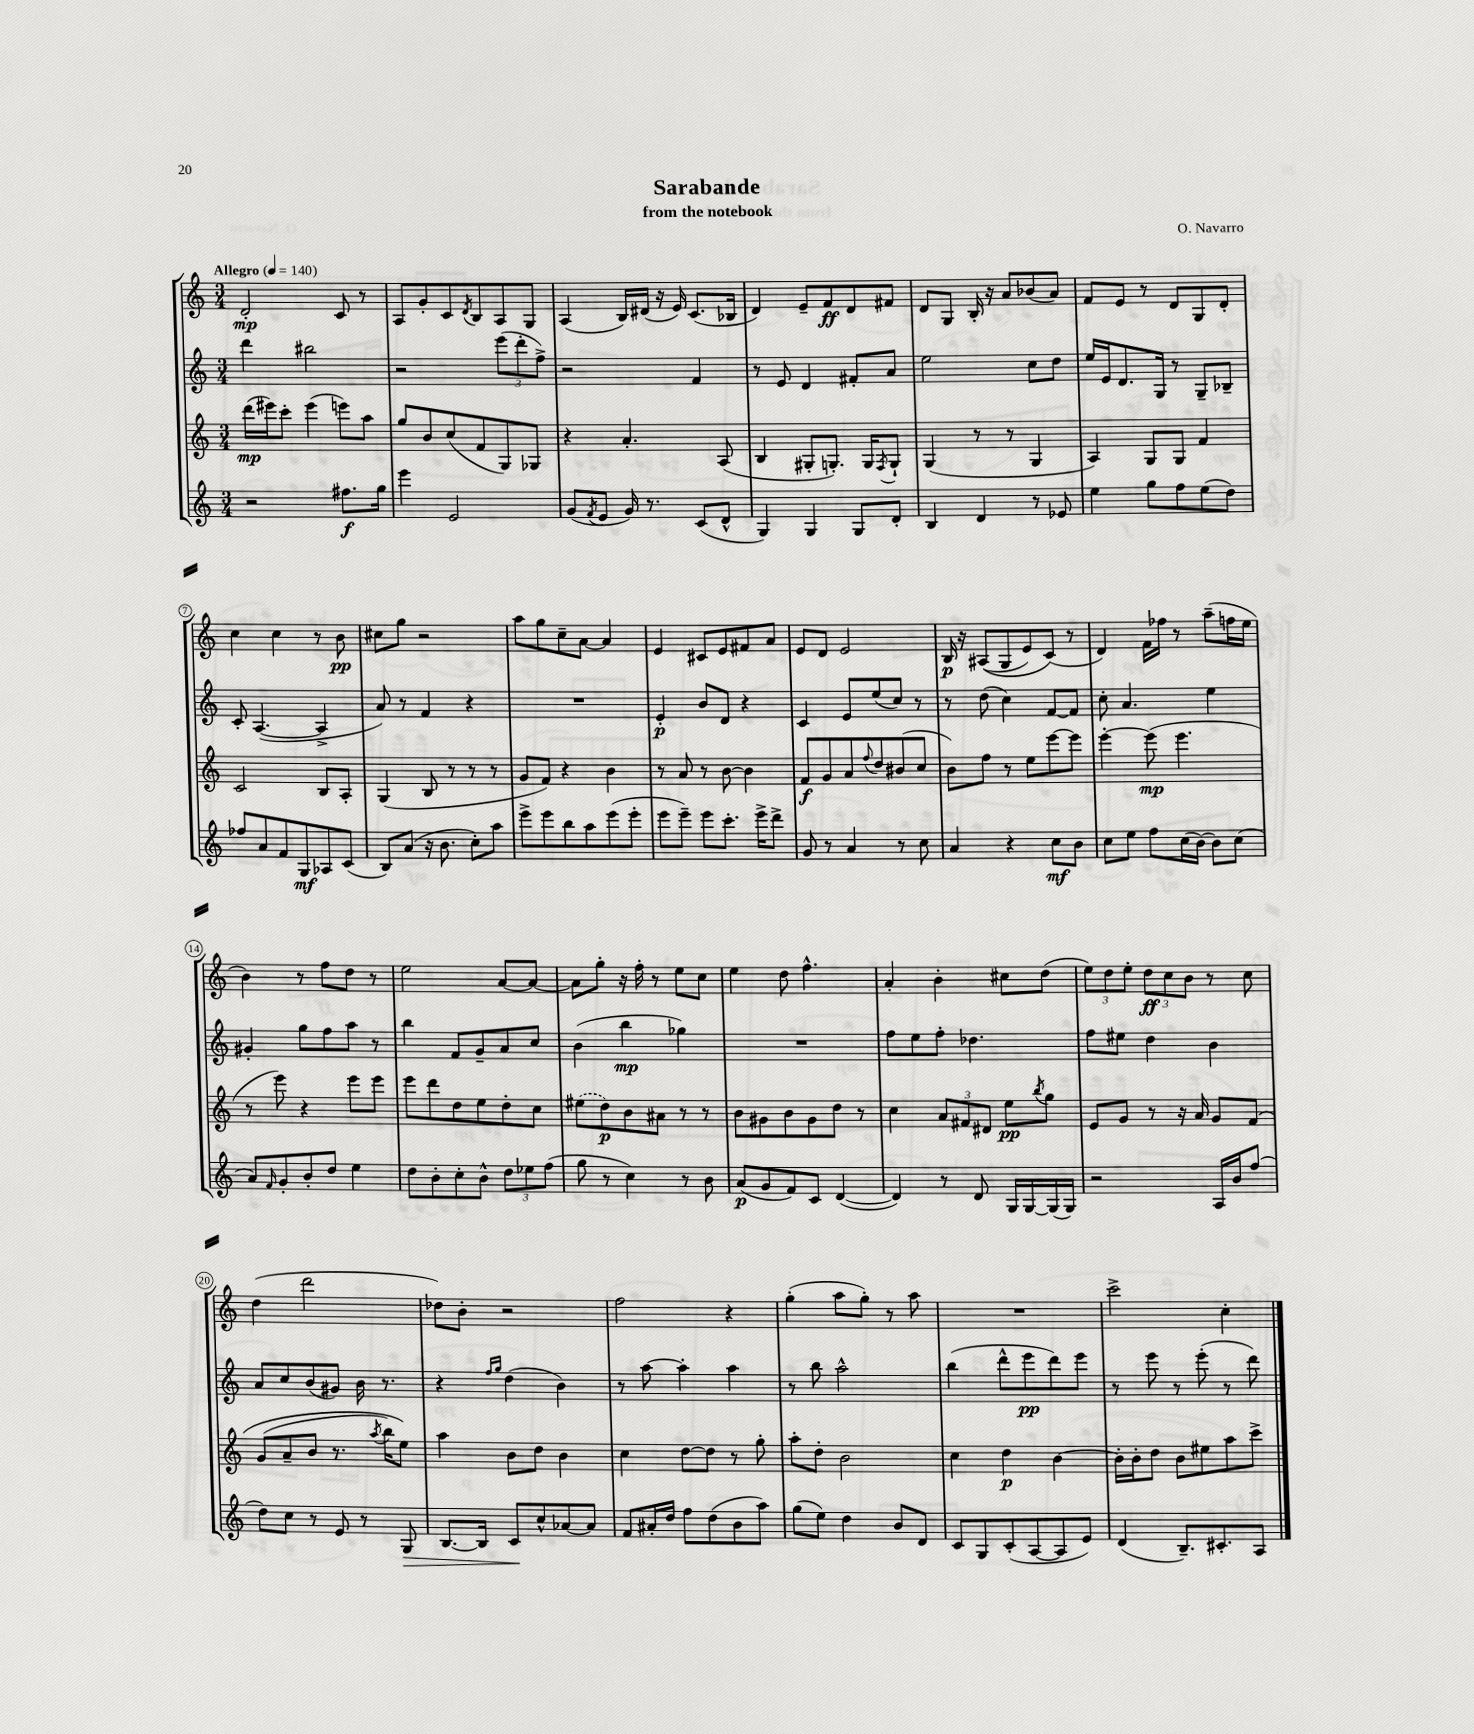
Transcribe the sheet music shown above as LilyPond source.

\header { title = "Sarabande" composer = "O. Navarro" subtitle = "from the notebook" }
<<
\new StaffGroup <<
\new Staff = "s0" {
    \clef treble \key c \major \numericTimeSignature \time 3/4 \tempo "Allegro" 4 = 140
    d'2-.\mp c'8 r8 |
    a8 g'8-. c'8 \acciaccatura { d'8 } b8 a8 g8 |
    a4( b16) dis'16( r16 e'16) c'8.( bes16 |
    d'4) e'8-- f'8\ff d'8 fis'8 |
    d'8 g8 b16-. r16 a'8 bes'8( a'8) |
    f'8 e'8 r8 d'8 g8 d'8-. |
    c''4 c''4 r8 b'8\pp |
    cis''8 g''8 r2 |
    a''8 g''8 c''8-- a'8~ a'4 |
    e'4 cis'8 e'8 fis'8 a'8 |
    e'8 d'8 e'2 |
    b16\p r16 ais8(\( g8 e'8) c'8(\) r8 |
    d'4) f'16 fes''16 r8 a''8--( f''16 e''16 |
    b'4) r8 f''8 d''8 r8 |
    e''2 a'8~ a'8~ |
    a'8 g''8-. r16 f''16-. r8 e''8 c''8 |
    e''4 d''8 f''4.-^ |
    a'4-. b'4-. cis''8 d''8( |
    \tuplet 3/2 { e''8) d''8 e''8-. } \tuplet 3/2 { d''8\ff c''8 b'8 } r8 c''8 |
    d''4( d'''2 |
    des''8) b'8-. r2 |
    f''2 r4 |
    g''4-.( a''8 g''8-.) r8 a''8 |
    R2. |
    c'''2-> c''4-. \bar "|." |
}
\new Staff = "s1" {
    \clef treble \key c \major \numericTimeSignature \time 3/4
    d'''4 bis''2 |
    r2 \tuplet 3/2 { e'''8( d'''8-. f''8->) } |
    r2 f'4 |
    r8 e'8 d'4 fis'8-. a'8 |
    e''2 c''8 d''8 |
    e''16 e'16 d'8. g16 r8 g8-- bes8-- |
    c'8-. a4.~( a4-> |
    a'8) r8 f'4 r4 |
    R2. |
    e'4-.\p b'8 d'8 r4 |
    c'4 e'8 e''8( c''8) r8 |
    r8 d''8( c''4) f'8~ f'8 |
    c''8-. a'4. e''4 |
    gis'4-. g''8 f''8 a''8 r8 |
    b''4 f'8 g'8-- a'8 c''8 |
    b'4( b''4\mp ges''4) |
    R2. |
    f''8 e''8 f''8-. des''4. |
    f''8 eis''8 d''4 b'4 |
    a'8 c''8 b'8( gis'8) b'16 r8. |
    r4 \grace { f''16 g''16 } d''4( b'4) |
    r8 a''8~ a''4-. a''4 |
    r8 b''8 a''2-^ |
    b''4( d'''8-^ e'''8\pp d'''8) e'''8 |
    r8 e'''8 r8 e'''8-.( r8 d'''8) \bar "|." |
}
\new Staff = "s2" {
    \clef treble \key c \major \numericTimeSignature \time 3/4
    d'''16\mp( eis'''16) c'''8-. eis'''4( e'''8) a''8 |
    g''8 b'8 c''8( f'8 g8) ges8 |
    r4 a'4.-. a8( |
    b4 gis8-. g8.-.) g16 \acciaccatura { f8 } g8-! |
    g4( r8 r8 g4 |
    a4) g8 g8 f'4 |
    c'2 b8 a8-. |
    g4( b8 r8 r8 r8 |
    g'8 f'8) r4 b'4 |
    r8 a'8 r8 b'8~ b'4 |
    f'8\f g'8 a'8 \appoggiatura { f''8 } d''8 bis'8( c''8 |
    b'8) f''8 r8 e''8 e'''8~ e'''8 |
    e'''4~-. e'''8\mp( e'''4. |
    r8 e'''8) r4 e'''8 e'''8 |
    e'''8 d'''8 d''8 e''8 d''8-. c''8 |
    \once \slurDashed eis''8( d''8\p) b'8 ais'8 r8 r8 |
    b'8 gis'8 b'8 gis'8 d''8 r8 |
    c''4 \tuplet 3/2 { a'8 fis'8 dis'8 } e''8\pp \acciaccatura { b''8 } g''8 |
    e'8 g'8 r8 r16 a'16 g'8 f'8\( |
    g'8( a'8-- b'8 r8. \acciaccatura { a''8 } b''16) e''8\) |
    a''4 b'8 d''8 b'4 |
    c''4 d''8~ d''8 r8 g''8-. |
    a''8-. d''8-. b'2 |
    c''4 d''4\p b'4~ |
    b'16-. b'16-. d''8 b'8 eis''8 a''8 c'''8-> \bar "|." |
}
\new Staff = "s3" {
    \clef treble \key c \major \numericTimeSignature \time 3/4
    r2 fis''8.\f g''16 |
    e'''4 e'2 |
    g'8( \acciaccatura { f'8 } e'8 g'16) r8. c'8( d'8-^ |
    g4) g4 g8 d'8-. |
    b4 d'4 r8 ees'8 |
    e''4 g''8 f''8 e''8( d''8) |
    fes''8 a'8 f'8 g8\mf aes8 c'8( |
    b8) a'8( r16 b'8. c''8-.) a''8 |
    e'''8-> e'''8 b''8 a''8 e'''8( e'''8-. |
    e'''8 e'''8--) e'''8 c'''8.-. e'''16-> d'''8-> |
    g'8 r8 a'4 r8 c''8 |
    a'4 r4 c''8\mf b'8 |
    c''8 e''8 f''8 c''16( b'16~) b'8 c''8( |
    a'8) \grace { f'16 } g'8-. b'8-. d''8 e''4 |
    d''8 b'8-. c''8-. b'8-^ \tuplet 3/2 { d''8 ees''8 f''8( } |
    g''8 r8 c''4) r8 b'8 |
    a'8\p( g'8 f'8) c'8 d'4~( |
    d'4) r8 d'8 g16 g16~ g16( g16) |
    r2 a16 b'16 f''8( |
    d''8) c''8 r8 e'8 r8 g8\> |
    b8.~ b16 c'8\! c''8-^ aes'8~ aes'8 |
    f'8 ais'16-. d''16 f''8 d''8( b'8 a''8) |
    g''8( e''8) d''4 b'8 d'8 |
    c'8 g8 c'8-.( a8~ a8 e'8) |
    d'4( b8.--) cis'8.-. a8 \bar "|." |
}
>>
>>
\layout { \context { \Score \override BarNumber.stencil = #(make-stencil-circler 0.1 0.3 ly:text-interface::print) } }
